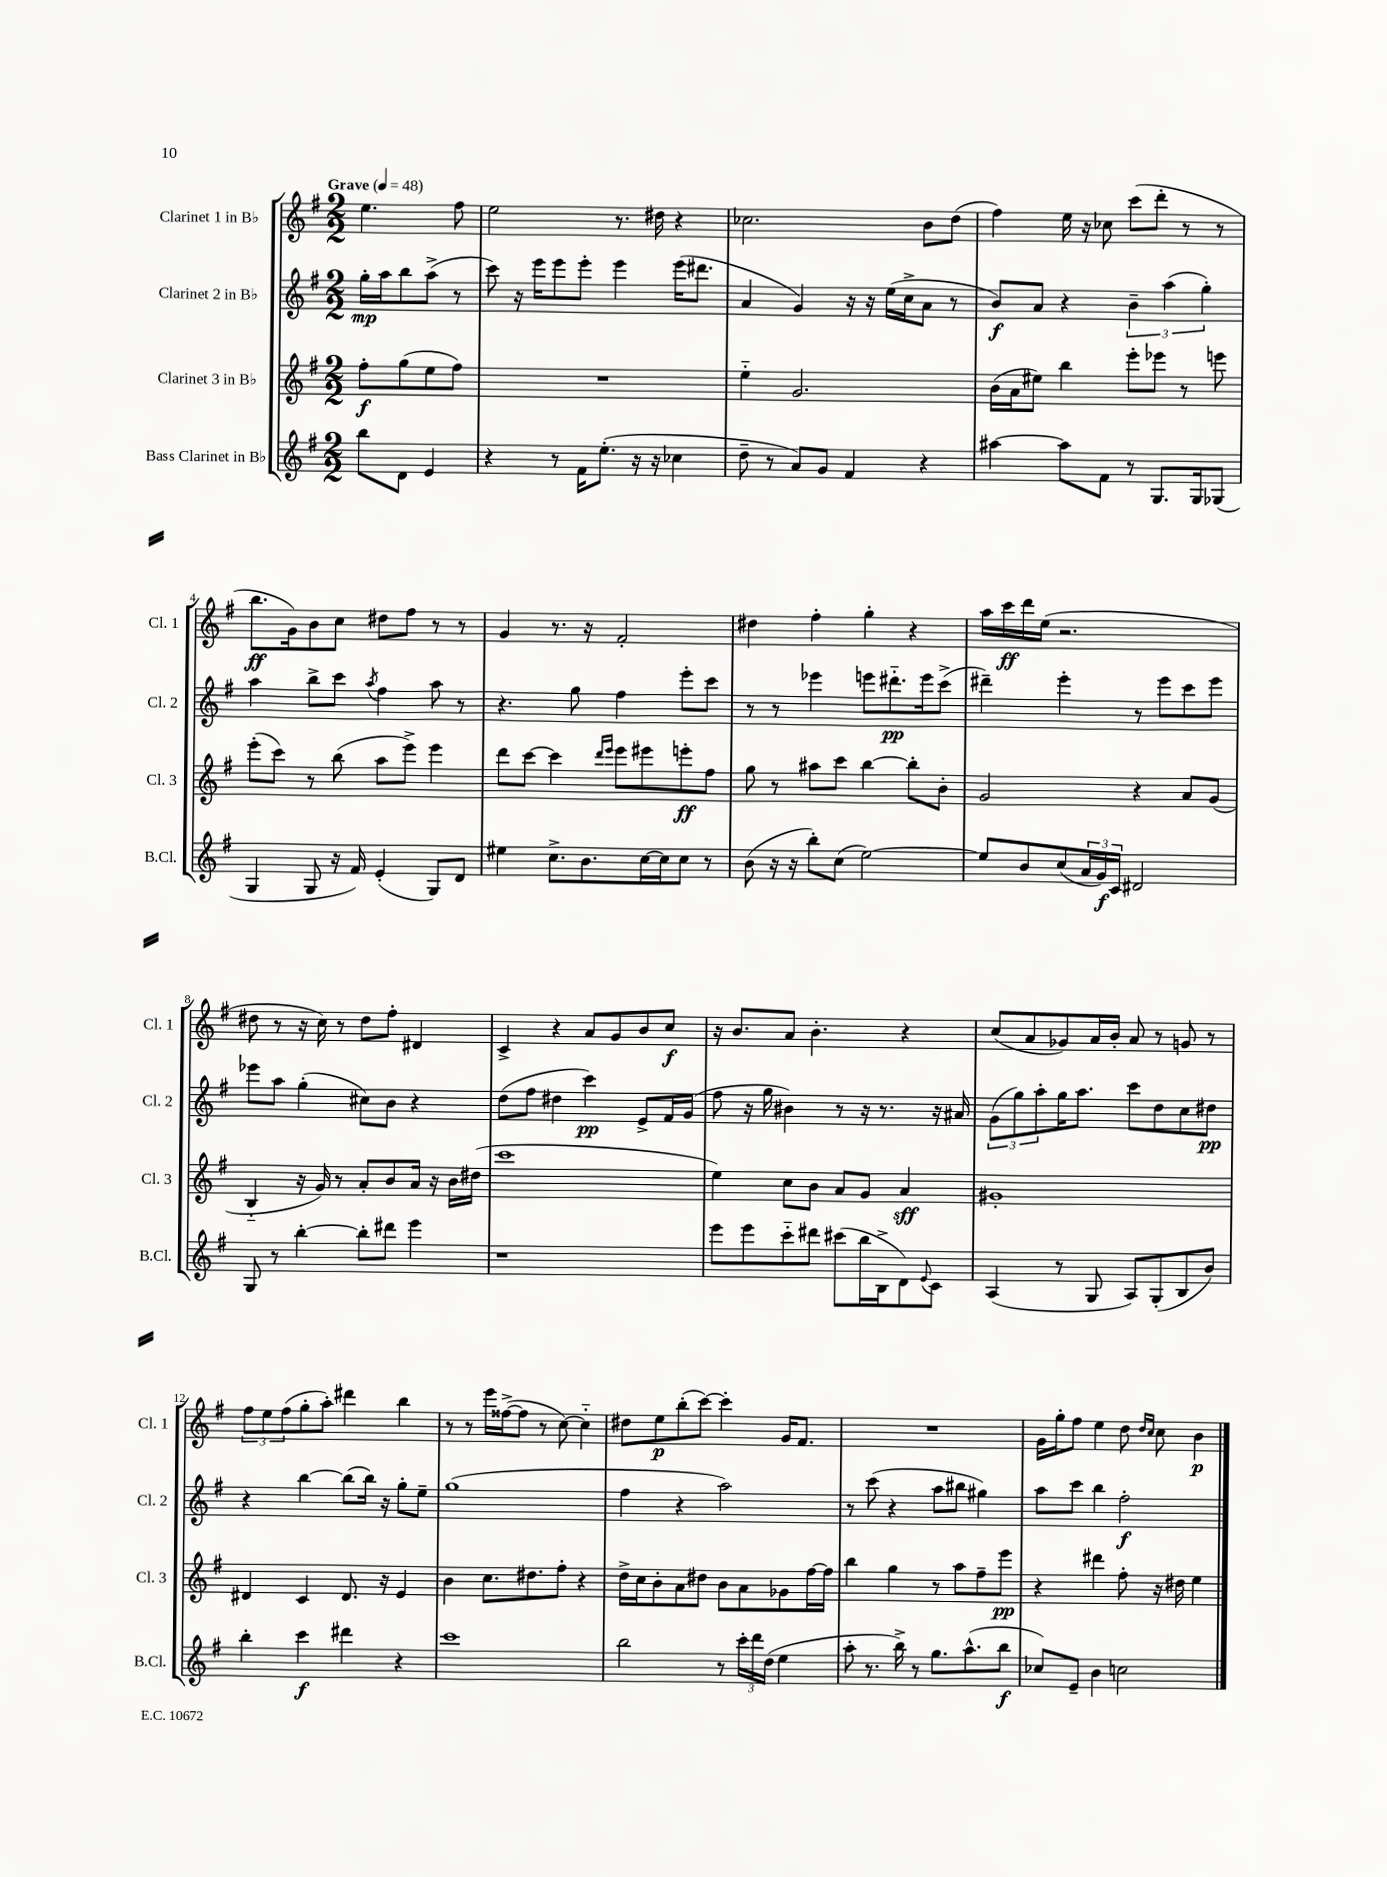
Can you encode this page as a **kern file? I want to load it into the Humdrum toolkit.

**kern	**kern	**kern	**kern
*staff4	*staff3	*staff2	*staff1
*clefG2	*clefG2	*clefG2	*clefG2
*k[f#]	*k[f#]	*k[f#]	*k[f#]
*M2/2	*M2/2	*M2/2	*M2/2
*MM48	*MM48	*MM48	*MM48
8bb	8ff#'	16gg'	4.ee
.	.	16aa	.
8d	(8gg	8bb	.
4e	8ee	(8aa^	.
.	8ff#)	8r	8ff#
=	=	=	=
4r	1r	8ccc)	2ee
.	.	16r	.
.	.	16eee	.
8r	.	8eee	.
16f#	.	8eee'	.
(8.ee'	.	.	.
.	.	4eee	8.r
16r	.	.	.
16r	.	.	16dd#
4cc-	.	(16eee	4r
.	.	8.ddd#	.
=	=	=	=
8dd~	4ee'~	4a	2.cc-
8r	.	.	.
8a)	2.g	4g)	.
8g	.	.	.
4f#	.	16r	.
.	.	16r	.
.	.	(16ee	.
.	.	16cc^	.
4r	.	8a	8b
.	.	8r	(8dd
=	=	=	=
[4aa#	(16b	8b)	4ff#)
.	16a	.	.
.	8ee#)	8a	.
8aa#]	4bb	4r	16ee
.	.	.	16r
8f#	.	.	8cc-
8r	8eee'	6b~	(8ccc
8.G	8eee-	.	8ddd'
.	.	(6aa	.
.	8r	.	8r
16G	.	.	.
.	.	6gg')	.
(8G-	8eee	.	8r
=	=	=	=
4G	(8eee'	4aa	8.bb
.	8ccc)	.	.
.	.	.	16g)
8G	8r	8bb^	8b
16r	(8bb	8ccc	8cc
16f#)	.	.	.
.	.	8qaa	.
(4e'	8aa	4ff#	8dd#
.	8eee^)	.	8ff#
8G)	4eee	8aa	8r
8d	.	8r	8r
=	=	=	=
4ee#	8ddd	4.r	4g
.	[8ccc	.	.
8.cc^	4ccc]	.	8.r
.	.	8gg	.
8.b	.	.	16r
.	16qqddd	.	.
.	16qqeee	.	.
.	8eee	4ff#	2f#'
[16cc	8eee#	.	.
16cc]	.	.	.
8cc	8eee'	8eee'	.
8r	8ff#	8ccc	.
=	=	=	=
(8b	8gg	8r	4dd#
16r	8r	8r	.
16r	.	.	.
8bb')	8aa#	4eee-	4ff#'
(8cc	8ccc	.	.
[2ee)	[4bb	8eee	4gg'
.	.	8.ddd#'~	.
.	8bb']	.	4r
.	.	16eee	.
.	8b'	(8ccc^	.
=	=	=	=
8ee]	2g	4ddd#~)	16aa
.	.	.	16ccc
8b	.	.	16ddd
.	.	.	(16ee
(8cc	.	4eee'	2.r
24a	.	.	.
24g)	.	.	.
24c	.	.	.
2d#	4r	8r	.
.	.	8eee	.
.	8a	8ccc	.
.	(8g	8eee	.
=	=	=	=
8G	4B'~	8eee-	8dd#
8r	.	8aa	8r
[4bb'	16r	(4gg'	16r
.	16g)	.	16cc)
.	8r	.	8r
8bb']	8a'	8cc#)	8dd#
8ddd#	8b	8b	8ff#'
4eee	16a	4r	4d#
.	16r	.	.
.	16b	.	.
.	(16dd#	.	.
=	=	=	=
1r	1ccc	(8dd	4c^
.	.	8ff#	.
.	.	4dd#	4r
.	.	4ccc)	8a
.	.	.	8g
.	.	8e^	8b
.	.	16f#	8cc
.	.	(16g	.
=	=	=	=
8eee	4ee)	8ff#	16r
.	.	.	8.b
8eee	.	16r	.
.	.	16gg	.
8ccc'~	8cc	4b#)	8a
8ddd#	8b	.	4.b'
(8ccc#	8a	8r	.
16bb	8g	16r	.
16B^	.	8.r	.
8d)	4a	.	4r
8qqe	.	.	.
8c	.	16r	.
.	.	16a#	.
=	=	=	=
(4A	1g#'	(12g	(8cc
.	.	12gg)	.
.	.	.	8a
.	.	12aa'	.
8r	.	16gg	8g-)
.	.	8.aa	.
8G	.	.	16a
.	.	.	16b'
8A)	.	8ccc	8a
(8G'	.	8dd	8r
8B	.	8cc	8g
8b)	.	8dd#	8r
=	=	=	=
4bb'	4d#	4r	12ff#
.	.	.	12ee
.	.	.	(12ff#
4ccc	4c	[4bb	8gg'
.	.	.	8aa')
4ddd#	8.d#	(8bb]	4ddd#
.	.	16bb)	.
.	16r	16r	.
4r	4e	8gg'	4bb
.	.	8ee~	.
=	=	=	=
1ccc	4b	(1gg	8r
.	.	.	8r
.	8.cc	.	16eee
.	.	.	([16ff##^
.	.	.	8ff##]
.	8.dd#	.	.
.	.	.	8r
.	8ff#'	.	[8cc)
.	4r	.	4cc'~]
=	=	=	=
2bb	16dd^	4ff#	8dd#
.	16cc	.	.
.	8b'	.	8ee
.	8a	4r	(8bb'
.	8dd#	.	[8ccc)
8r	8b	2aa)	4ccc']
24ccc'	8a	.	.
24ddd	.	.	.
(24dd	.	.	.
4ee	8g-	.	16g
.	.	.	8.f#
.	[16ff#	.	.
.	16ff#]	.	.
=	=	=	=
8aa'	4bb	8r	1r
8.r	.	(8ccc	.
.	4gg	4r	.
16bb^)	.	.	.
8r	.	.	.
8.gg	8r	8aa	.
.	8aa	8bb#	.
(8.aa^^	.	.	.
.	8ff#~	4gg#)	.
8bb	8eee	.	.
=	=	=	=
8cc-)	4r	8aa	16g
.	.	.	16gg'
8e~	.	8ccc	8ff#
4b	4ddd#	4bb	4ee
2cc	8ff#'	2ff#'	8dd
.	.	.	16qqdd
.	.	.	16qqcc
.	16r	.	8cc
.	16dd#	.	.
.	4ee	.	4b
==	==	==	==
*-	*-	*-	*-
